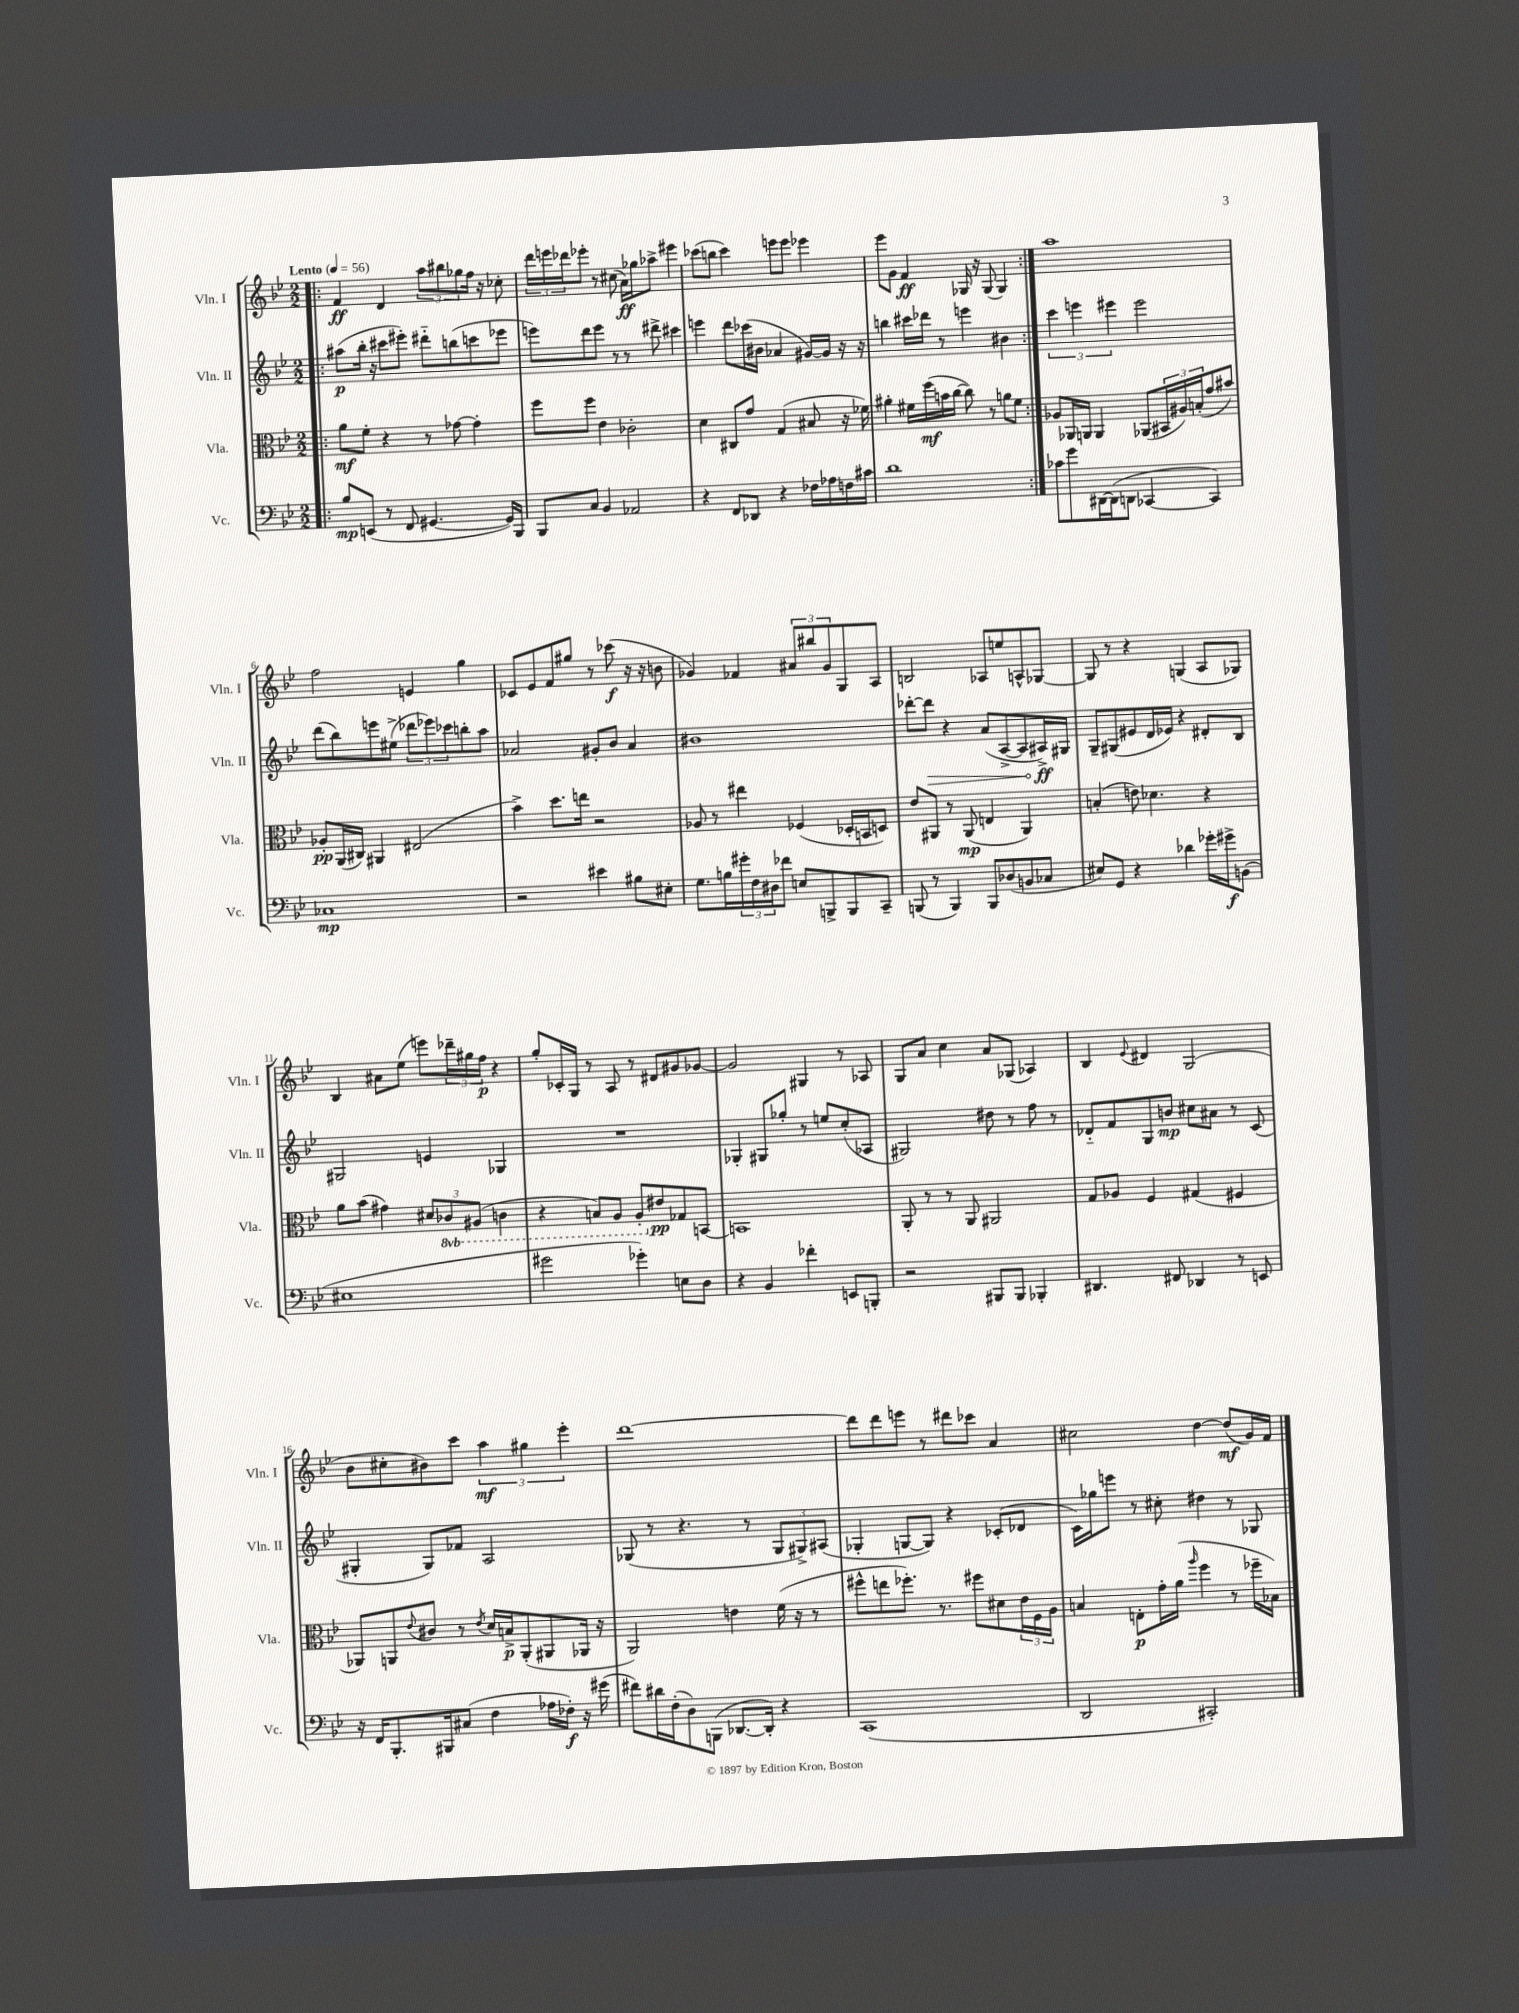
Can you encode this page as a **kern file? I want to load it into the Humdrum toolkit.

**kern	**dynam	**kern	**dynam	**kern	**dynam	**kern	**dynam
*part4	*part4	*part3	*part3	*part2	*part2	*part1	*part1
*staff4	*staff4	*staff3	*staff3	*staff2	*staff2	*staff1	*staff1
*I"Vc.	*	*I"Vla.	*	*I"Vln. II	*	*I"Vln. I	*
*I'Vc.	*	*I'Vla.	*	*I'Vln. II	*	*I'Vln. I	*
*clefF4	*	*clefC3	*	*clefG2	*	*clefG2	*
*k[b-e-]	*	*k[b-e-]	*	*k[b-e-]	*	*k[b-e-]	*
*M2/2	*	*M2/2	*	*M2/2	*	*M2/2	*
*MM56	*	*MM56	*	*MM56	*	*MM56	*
=1!|:	=1!|:	=1!|:	=1!|:	=1!|:	=1!|:	=1!|:	=1!|:
!	!	!	!	!	!	!LO:TX:a:B:t=Lento	!
8B-/L	mp	8a\L	mf	(8aa#X\L	p	4f/	ff
(8EEn/J	.	8f'\J	.	16bb-'\Jk	.	.	.
.	.	.	.	16r	.	.	.
8r	.	4r	.	8ccc#X\L	.	4d/	.
8FF/	.	.	.	8eee#X'\J)	.	.	.
[4.GG#X/	.	8r	.	8ddd#X\L	.	12aa\L	.
.	.	.	.	.	.	12bb#X\	.
.	.	[8g-X\	.	(8bbn\	.	.	.
.	.	.	.	.	.	12gg-X\	.
.	.	4g-'\]	.	8cccn\	.	16ff\Jk	.
.	.	.	.	.	.	16r	.
16GG#/LL])	.	.	.	8eee-X\J	.	8cc-X'\	.
16BBB-/JJ	.	.	.	.	.	.	.
=2	=2	=2	=2	=2	=2	=2	=2
8BBB-/L	.	8ff\L	.	8eeen\L)	.	24ddd\LL	.
.	.	.	.	.	.	24eeen\	.
.	.	.	.	.	.	24ddd-X\J	.
8C/J	.	8ff\J	.	8ddd\	.	8eee-X'\J	.
4BB-/	.	4e-\	.	8eee\J	.	8r	.
.	.	.	.	8r	.	(8cc#X\	.
2AA-X/	.	2c-X'\	.	8r	.	16a\LL)	ff
.	.	.	.	.	.	16gg-X\J	.
.	.	.	.	8ddd#X^\	.	8aa-X^\J	.
.	.	.	.	4ccc#X\	.	4eee#X\	.
=3	=3	=3	=3	=3	=3	=3	=3
4r	.	4d\	.	4eeen\	.	(8ccc-X\L	.
.	.	.	.	.	.	8bbn\J	.
8FF/L	.	8C#X/L	.	8ddd\L	.	4ccc-\)	.
8DD-X/J	.	8g/J	.	(16ccc-X\L	.	.	.
.	.	.	.	16b#X\JJ	.	.	.
4r	.	(4G/	.	4a-X/	.	8eeen\L	.
.	.	.	.	.	.	8eee\J	.
16F-X\LL	.	8B#X/	.	[16g#X/LL)	.	4eee-X\	.
16A-X\	.	.	.	16g#/JJ]	.	.	.
16Fn\	.	16r	.	16r	.	.	.
16c#X\JJ	.	16f-X\)	.	16r	.	.	.
=4	=4	=4	=4	=4	=4	=4	=4
1d	.	4a#X'\	.	4bbn\	.	8eee-\L	.
.	.	.	.	.	.	8g\J	.
.	.	16f#X\LL	.	16ccc#X\LL	.	4f/	ff
.	.	(16ff\	mf	16ddd-X\JJ	.	.	.
.	.	16bn\	.	8r	.	.	.
.	.	[16cc\JJ	.	.	.	.	.
.	.	8cc\])	.	4eeen\	.	16G-X/	.
.	.	.	.	.	.	16r	.
.	.	8r	.	.	.	(8G-/	.
.	.	8an\L	.	4b#X\	.	4G-/)	.
.	.	8f#\J	.	.	.	.	.
=5:|!	=5:|!	=5:|!	=5:|!	=5:|!	=5:|!	=5:|!	=5:|!
8c-X\L	.	8A-X/L	.	6ccc\	.	1aa	.
8g\	.	16AA-X/L	.	.	.	.	.
.	.	.	.	6eeen\	.	.	.
.	.	16AAn/JJ	.	.	.	.	.
[16DD#X\L	.	4AA/	.	.	.	.	.
(16DD#\J]	.	.	.	.	.	.	.
.	.	.	.	6eee#X\	.	.	.
8DDn\J	.	.	.	.	.	.	.
[4CC-X/	.	(8AA-X/L	.	2eee#\	.	.	.
.	.	24BB#X/L	.	.	.	.	.
.	.	24A#X/)	.	.	.	.	.
.	.	(24Bn'/J	.	.	.	.	.
4CC-/])	.	8g/	.	.	.	.	.
.	.	8b#X/J)	.	.	.	.	.
!!LO:LB:g=z
=6	=6	=6	=6	=6	=6	=6	=6
1C-X	mp	8A-X'/L	pp	(8ddd\L	.	2ff\	.
.	.	(16AA/L	.	8bb-\)	.	.	.
.	.	16C#X/JJ)	.	.	.	.	.
.	.	4AA#X/	.	8eeen\	.	.	.
.	.	.	.	(8ee#X^\J	.	.	.
.	.	(2E#X/	.	12ddd-X\L	.	4en/	.
.	.	.	.	12eee-X\)	.	.	.
.	.	.	.	12ccc-X\	.	.	.
.	.	.	.	8bbn'\	.	4gg\	.
.	.	.	.	8aa\J	.	.	.
=7	=7	=7	=7	=7	=7	=7	=7
2r	.	4b-^\)	.	2a-X/	.	8c-X/L	.
.	.	.	.	.	.	8e-/	.
.	.	8.dd\L	.	.	.	8f/	.
.	.	.	.	.	.	8gg#X/J	.
.	.	16een\Jk	.	.	.	.	.
4e#X\	.	2r	.	8g#X'/L	.	8r	.
.	.	.	.	8b-/J	.	(8ccc-X\	f
8B#X\L	.	.	.	4a-/	.	16r	.
.	.	.	.	.	.	16r	.
8E#X'\J	.	.	.	.	.	8bn\	.
=8	=8	=8	=8	=8	=8	=8	=8
8.G\L	.	8A-X/	.	1b#X	.	4g-X/)	.
.	.	8r	.	.	.	.	.
16Bn\L	.	.	.	.	.	.	.
24g#X'\	.	4ee#X\	.	.	.	4f-X/	.
24F\	.	.	.	.	.	.	.
24D#X\J	.	.	.	.	.	.	.
8f-X\J	.	.	.	.	.	.	.
8En/L	.	(4F-X/	.	.	.	12a#X/L	.
.	.	.	.	.	.	12bb#X/	.
8BBBn^/	.	.	.	.	.	.	.
.	.	.	.	.	.	12g-/	.
8BBB/	.	16D-X'/LL	.	.	.	8G/	.
.	.	16BBn/J	.	.	.	.	.
8CC~/J	.	8Dn/J)	.	.	.	8A/J	.
=9	=9	=9	=9	=9	=9	=9	=9
(8BBBn/	.	8e-/L	.	[8ddd-X'\L	.	2Bn/	.
!	!	!	!	!	!LO:HP:b	!	!
8r	.	8AA#X/J	.	8ddd-\J]	>	.	.
4BBB/)	.	8r	.	4r	.	.	.
.	.	(8AA#/	mp	.	.	.	.
8BBB/L	.	4En/	.	(8a/L	.	8A-X/L	.
(8D-X/	.	.	.	[8A^/	.	8een/	.
8BBn/	.	4AA#/)	.	8A/]	.	8An^^/	.
8C-X/J	.	.	.	16A#X^/L)	ff	[8G-X/J	.
.	.	.	.	16G#X/JJ	]	.	.
=10	=10	=10	=10	=10	=10	=10	=10
8E#X/L)	.	(4Bn'/	.	8G~/L	.	8G-/]	.
8GG/J	.	.	.	(8G#X/	.	8r	.
4r	.	8en\)	.	8e#X/	.	4r	.
.	.	4.d-X\	.	16d/L	.	.	.
.	.	.	.	16e-X/JJ)	.	.	.
4d-X\	.	.	.	4r	.	(4Gn/	.
16g-X'\LL	.	4r	.	8d#X'/L	.	8A/L	.
16g#X^\J	f	.	.	.	.	.	.
(8BBn\J	.	.	.	8B-/J	.	8G-X/J)	.
!!LO:LB:g=z
=11	=11	=11	=11	=11	=11	=11	=11
1E#X	.	8a\L	.	2G#X/	.	4B-/	.
.	.	(8b-\J	.	.	.	.	.
.	.	4g#X\)	.	.	.	8a#X\L	.
.	.	.	.	.	.	(8ee-\J	.
.	.	12d#X/L	.	4en/	.	8eeen\L)	.
*	*	*8ba	*	*	*	*	*
.	.	12C-X/	.	.	.	.	.
.	.	.	.	.	.	24ddd-X~\L	.
.	.	(12AA#X/J	.	.	.	24gg#X\	.
.	.	.	.	.	.	24ff\JJ	p
.	.	4Cn\	.	4G-X/	.	4r	.
=12	=12	=12	=12	=12	=12	=12	=12
2g#X\	.	4r	.	1r	.	8gg'/L	.
.	.	.	.	.	.	16c-X'/L	.
.	.	.	.	.	.	16G/JJ	.
.	.	8BBn/L)	.	.	.	8r	.
.	.	8AA/J	.	.	.	8A/	.
4g-X'\)	.	8AA'/L	.	.	.	8r	.
*	*	*X8ba	*	*	*	*	*
.	.	8e#X/	pp	.	.	8d#X/L	.
8En\L	.	8G-X/	.	.	.	8g#X/	.
8D\J	.	[8BBn/J	.	.	.	[8g-X/J	.
=13	=13	=13	=13	=13	=13	=13	=13
4r	.	1BBn]	.	4G-X'/	.	2g-/]	.
4BB-/	.	.	.	8G#X/L	.	.	.
.	.	.	.	8gg-X'/J	.	.	.
4f-X'\	.	.	.	8r	.	4G#X/	.
.	.	.	.	8een/L	.	.	.
8EEn/L	.	.	.	(8cc'/	.	8r	.
8BBBn'/J	.	.	.	8A-X/J	.	8A-X/	.
=14	=14	=14	=14	=14	=14	=14	=14
2r	.	8AA'/	.	2G#X/)	.	8G/L	.
.	.	8r	.	.	.	8a/J	.
.	.	8r	.	.	.	4cc\	.
.	.	8AA/	.	.	.	.	.
8BBB#X/L	.	2AA#X/	.	8dd#X\	.	8a/L	.
8BBB#/J	.	.	.	8r	.	(8G-X/J	.
4BBB-X'/	.	.	.	8ff\	.	4A-X/)	.
.	.	.	.	8r	.	.	.
=15	=15	=15	=15	=15	=15	=15	=15
4.DD#X/	.	8G/L	.	8d-X/L	.	4B-/	.
.	.	8A-X/J	.	8f/	.	.	.
.	.	.	.	.	.	8qqe-/	.
.	.	4F/	.	8G/	.	4d#X/	.
8FF#X/	.	.	.	8bn/J	mp	.	.
4DD-X/	.	(4G#X/	.	8cc#X\L	.	(2G/	.
.	.	.	.	8a#X\J	.	.	.
8r	.	4F#X/	.	8r	.	.	.
8EEn/	.	.	.	(8c/	.	.	.
!!LO:LB:g=z
=16	=16	=16	=16	=16	=16	=16	=16
16r	.	8AA-X/L)	.	4G#X'/	.	8b-\L	.
16FF/KL	.	.	.	.	.	.	.
8.BBB-'/	.	8AAn/	.	.	.	8cc#X'\	.
.	.	8qqe-/	.	.	.	.	.
.	.	8c#X/J	.	8G#/L)	.	8b#X\)	.
16BBB#X/k	.	.	.	.	.	.	.
(8C#X/J	.	8r	.	8f-X/J	.	8ccc\J	.
.	.	8qe-/	.	.	.	.	.
4F\	.	16d/LL	.	2A/	.	6aa\	mf
.	.	16Bn^/J	p	.	.	.	.
.	.	(8AA'/	.	.	.	.	.
.	.	.	.	.	.	6gg#X\	.
16A-X\LL	.	8AA#X/	.	.	.	.	.
16F-X'\JJ)	f	.	.	.	.	.	.
.	.	.	.	.	.	6eee-'\	.
16r	.	16AA-X/Jk	.	.	.	.	.
(16g#X\	.	16r	.	.	.	.	.
=17	=17	=17	=17	=17	=17	=17	=17
8f#X\L)	.	2AA/)	.	(8G-X/	.	[1ddd	.
16d#X\L	.	.	.	8r	.	.	.
(16F'\J	.	.	.	.	.	.	.
8D\)	.	.	.	4.r	.	.	.
(8BBBn\J	.	.	.	.	.	.	.
[8.DD-X/L	.	4en\	.	.	.	.	.
.	.	.	.	8r	.	.	.
16DD-'/Jk])	.	.	.	.	.	.	.
4r	.	(16f\	.	12G-/L	.	.	.
.	.	16r	.	.	.	.	.
.	.	.	.	12G#X^/)	.	.	.
.	.	8r	.	.	.	.	.
.	.	.	.	(12A#X/J	.	.	.
=18	=18	=18	=18	=18	=18	=18	=18
(1CC	.	8ff#X^^\L	.	4G-X'/	.	8ddd\L]	.
.	.	8een\	.	.	.	8ddd\	.
.	.	8.ff-X'\J)	.	[8Gn/L	.	8eeen\J	.
.	.	.	.	8G/J])	.	8r	.
.	.	8.r	.	.	.	.	.
.	.	.	.	4r	.	8ddd#X\L	.
.	.	8ff#X\L	.	.	.	8ccc-X\J	.
.	.	8d#X\	.	(8c-X'/L	.	4a/	.
.	.	24e-\L	.	8d-X/J	.	.	.
.	.	24F\	.	.	.	.	.
.	.	24A\JJ	.	.	.	.	.
=19	=19	=19	=19	=19	=19	=19	=19
2DD/	.	4Bn/	.	16c\LL)	.	2cc#X\	.
.	.	.	.	16gg-X\J	.	.	.
.	.	.	.	8eeen\J	.	.	.
.	.	8En'\L	p	8r	.	.	.
.	.	16g'\L	.	8cc#X'\	.	.	.
.	.	(16a\JJ	.	.	.	.	.
.	.	16qqaa/	.	.	.	.	.
2CC#X'/)	.	4ff\	.	4dd#X\	.	[4dd\	.
.	.	8r	.	8r	.	(8dd/L]	mf
.	.	16ff-X~\LL	.	8G-X/	.	16g/L)	.
.	.	16B-X\JJ)	.	.	.	16f/JJ	.
==	==	==	==	==	==	==	==
*-	*-	*-	*-	*-	*-	*-	*-
